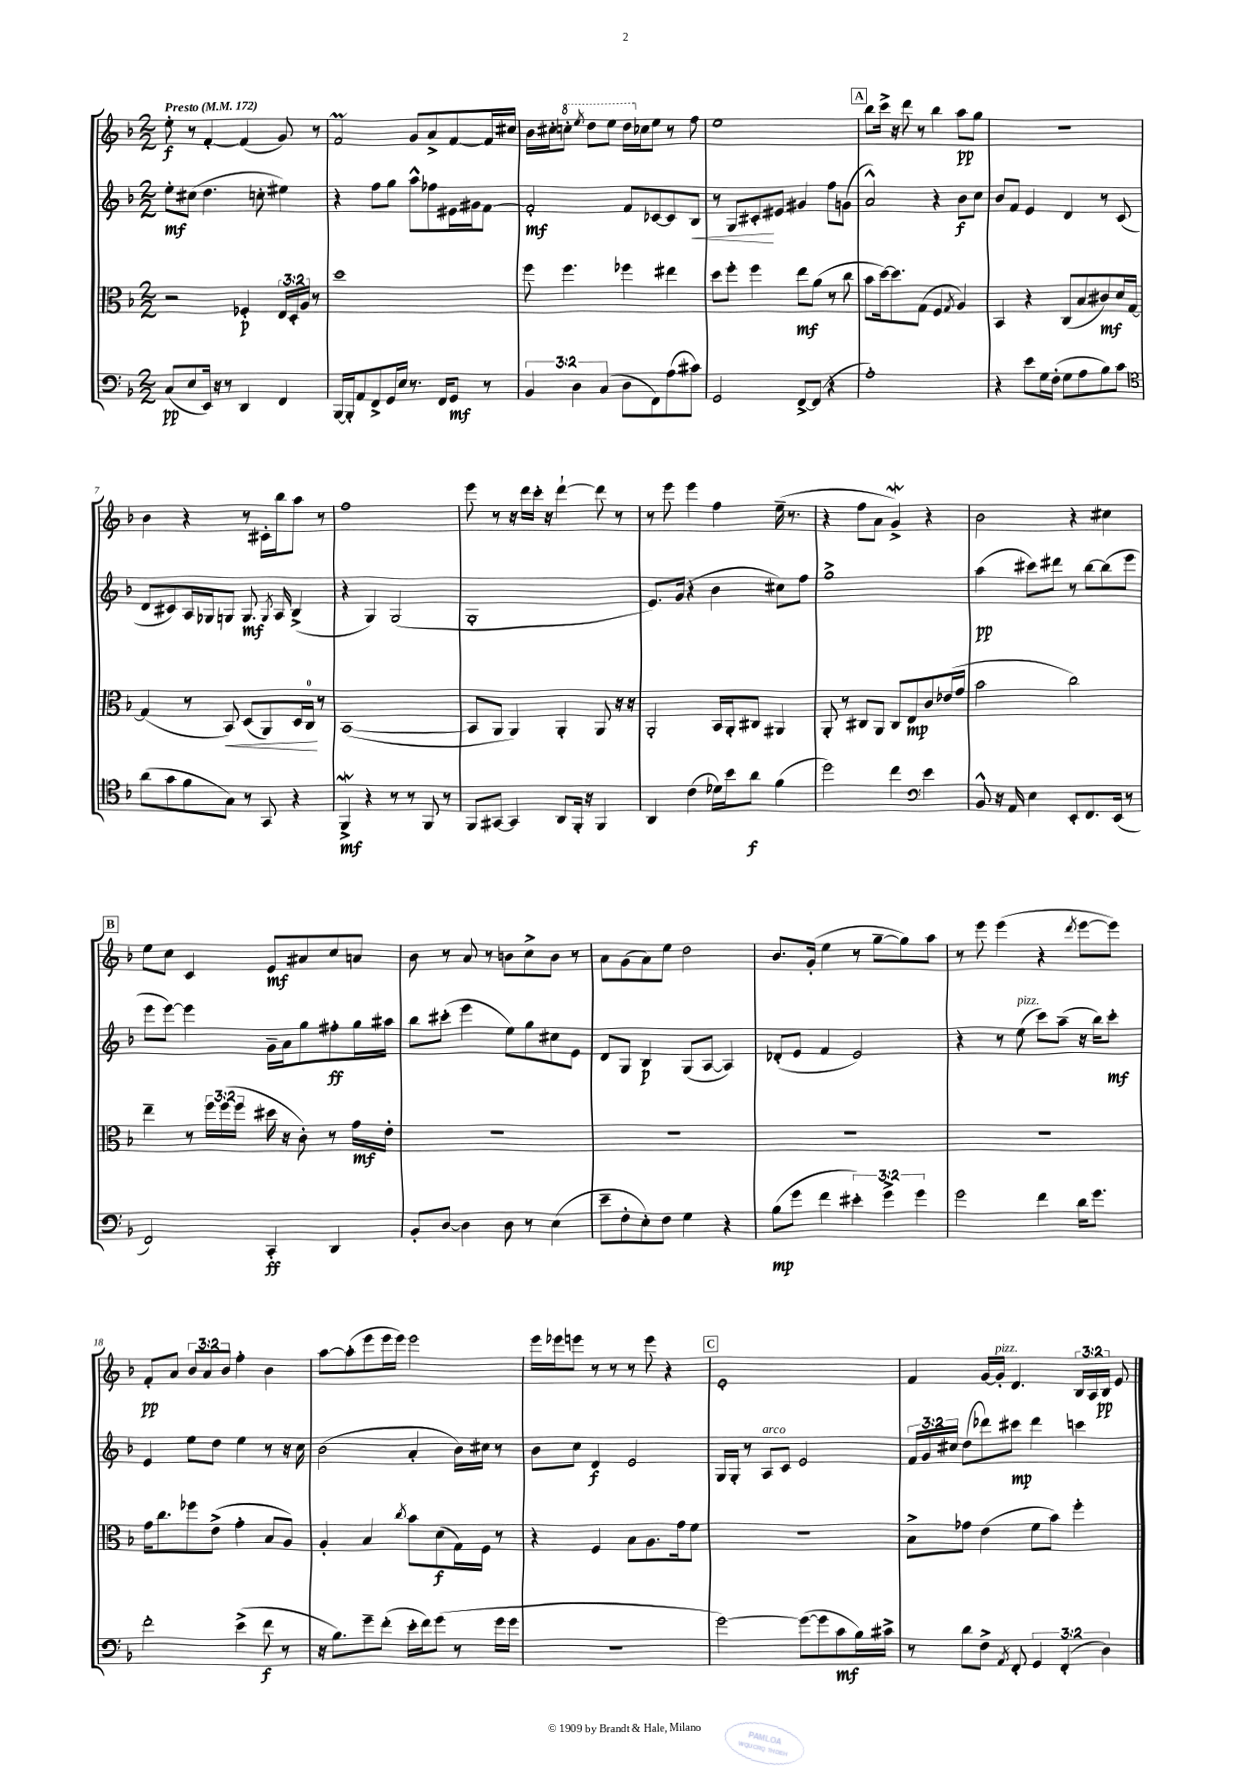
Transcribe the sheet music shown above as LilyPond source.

<<
\new StaffGroup <<
\new Staff = "s0" {
    \clef treble \key f \major \numericTimeSignature \time 2/2 \override Staff.TupletNumber.text = #tuplet-number::calc-fraction-text \tempo "Presto" 4 = 172
    \autoBeamOff e''8-.\f r8 f'4~-. f'4( g'8) r8 |
    f'2\prall g'8[ a'8-> f'8~ f'16 cis''16] |
    bes'16[ cis''16-. \ottava #1 c'''!8]-. \acciaccatura { e'''8 } d'''8[ e'''8] d'''16[ \ottava #0 ces''16 e''8] r8 f''8 |
    e''1 |
    \mark \markup { \box "A" } bes''8[ c'''16]-> r16 d'''8 r8 bes''4 a''8[\pp g''8] |
    r1 |
    bes'4 r4 r8 cis'16[-. bes''16 a''8] r8 |
    f''1 |
    e'''8 r8 r16 d'''16[ c'''16]-. r16 d'''4~-! d'''8 r8 |
    r8 e'''8 e'''4 f''4 e''16--( r8. |
    r4 f''8[ a'8] g'4->\mordent) r4 |
    bes'2 r4 cis''4 |
    \mark \markup { \box "B" } e''8[ c''8] c'4 e'8[\mf ais'8 c''8 a'8] |
    bes'8 r8 a'8 r8 b'8[ c''8-> b'8] r8 |
    a'8[ g'8( a'8) e''8] d''2 |
    bes'8.[ g'16]-.( e''4 r8 g''8[~-- g''8) a''8] |
    r8 e'''8 e'''4( r4 \acciaccatura { d'''8 } e'''8[~ e'''8]) |
    f'8[-.\pp a'8] \tuplet 3/2 { bes'8[ a'8 bes'8] } f''4-. bes'4 |
    a''8[~ a''8-.( e'''8 e'''16 e'''16]) e'''2 |
    e'''16[ ees'''16 e'''8] r8 r8 r8 e'''8 r4 |
    \mark \markup { \box "C" } e'1-. |
    f'4 g'16[~ g'16]-.^\markup { \italic "pizz." } d'4. \tuplet 3/2 { bes16[ a16 bes16]\pp } e'8 \bar "|." |
}
\new Staff = "s1" {
    \clef treble \key f \major \numericTimeSignature \time 2/2 \override Staff.TupletNumber.text = #tuplet-number::calc-fraction-text
    \autoBeamOff e''8[-.\mf cis''8]( d''4. c''8-. eis''4) |
    r4 f''8[ g''8] a''8[-^ fes''8 eis'16 gis'16 f'8]~ |
    f'2-.\mf f'8[ ces'8~ ces'8 bes8]\< |
    r8 g8[ cis'8-.\! eis'8] gis'4 f''8[ g'8]( |
    \mark \markup { \box "A" } a'2-^) r4 bes'8[\f c''8] |
    bes'8[ f'8] e'4 d'4 r8 c'8( |
    d'8[ cis'8) a16 ges16 g8] g8.\mf \acciaccatura { g8 } a16 bes4->( |
    r4 g4) g2( |
    g1-. |
    e'8.[) g'16]( r4 bes'4 cis''8[) f''8] |
    g''1-> |
    a''4\pp( cis'''8[) dis'''8] r8 bes''8[~ bes''8( e'''8] |
    \mark \markup { \box "B" } e'''8[ e'''8]~) e'''4 g'16[-- a'16 g''8 fis''8-.\ff g''16 ais''16] |
    bes''8[ cis'''8]-.( e'''4 e''8[) g''8 cis''8 e'8] |
    d'8[ g8] bes4\p g8[( a8]~ a4) |
    des'8[-.( e'8] f'4 e'2) |
    r4 r8 e''8^\markup { \italic "pizz." }( c'''8[) a''8]--( r16 bes''16[) c'''8]-.\mf |
    e'4 e''8[ d''8] e''4 r8 r16 c''16 |
    bes'2( a'4-. bes'16[) cis''16] r8 |
    bes'8[ c''8] d'4\f e'2 |
    \mark \markup { \box "C" } g16[ g16]-. r8 a8[^\markup { \italic "arco" } c'8] e'2 |
    \tuplet 3/2 { f'16[ g'16 cis''16] } d''8[( des'''8) cis'''8]\mp des'''4 c'''4 \bar "|." |
}
\new Staff = "s2" {
    \clef alto \key f \major \numericTimeSignature \time 2/2 \override Staff.TupletNumber.text = #tuplet-number::calc-fraction-text
    \autoBeamOff r2 fes4-.\p \tuplet 3/2 { e16[ d16-. a16] } r8 |
    d''1 |
    f''8 f''4. fes''4 eis''4 |
    d''8[ f''8]-. f''4 e''8[\mf a'8]( r8 c''8 |
    \mark \markup { \box "A" } bes'8[ d''16~) d''8. g8]( f4 \acciaccatura { g8 } a4) |
    bes,4 r4 c8[( bes8 cis'8\mf) d'16 g16]~ |
    g4( r8 bes,8\<) d8[( a,8) d16 c16]-0\! r8 |
    bes,1~( |
    bes,8[ a,8] a,4) a,4-. a,8 r16 r16 |
    a,2-. bes,16[ a,16-. cis8] ais,4 |
    a,8-. r8 cis8[ a,8] cis8[ e8\mp c'8 ees'16( g'16] |
    bes'2 c''2) |
    \mark \markup { \box "B" } e''4-- r8 \tuplet 3/2 { f''16[ f''16( f''16] } dis''16 r16 c'8-.) r8 g'16[\mf e'16]-. |
    R1 |
    R1 |
    R1 |
    R1 |
    g'16[ c''8. fes''8 e'8]->( g'4-. bes8[ a8]) |
    a4-. bes4 \acciaccatura { c''8 } bes'8[ d'8\f( g16) f16] r8 |
    r4 f4 bes8[ a8. g'16 f'8] |
    \mark \markup { \box "C" } R1 |
    bes8[-> ges'8] e'4( f'8[ bes'8]) f''4-. \bar "|." |
}
\new Staff = "s3" {
    \clef bass \key f \major \numericTimeSignature \time 2/2 \override Staff.TupletNumber.text = #tuplet-number::calc-fraction-text
    \autoBeamOff c8[\pp( e8 e,16]) r16 r8 d,4 f,4 |
    bes,,16[~ bes,,16-. a,8 f,8-> g,16 e16] r8. f,16[ g,8]\mf r8 |
    \tuplet 3/2 { bes,4 d4 c4( } d8[ f,8) a8( cis'8]) |
    g,2 f,8[~-> f,8]( r4 |
    \mark \markup { \box "A" } a1-.) |
    r4 e'8[ g16 f16]-.( g8[ a8 bes8) c'8] |
    \clef tenor a'8[( g'8 f'8 g8]) r8 g,8 r4 |
    f,4->\mordent\mf r4 r8 r8 f,8 r8 |
    f,8[ gis,8]~ gis,4 a,8[ f,16]-. r16 f,4 |
    a,4 c'4( des'16[) bes'16 a'8]\f f'4( |
    d''2) c''4 \clef bass e'4 |
    bes,8-^ r16 a,16 e4 e,8[-. f,8. e,16]( r8 |
    \mark \markup { \box "B" } f,2) c,4-.\ff d,4 |
    bes,8[-. d8]~ d4 d8 r8 e4( |
    e'8[-- f8-. e8-.) f8] g4 r4 |
    bes8[\mp( g'8] f'4 \tuplet 3/2 { eis'4-.) g'4-> g'4 } |
    g'2 f'4 d'16[ g'8.] |
    f'2-. e'4->( f'8\f r8 |
    r16 bes8.[) g'8-- f'8]-.( e'16[-. f'16) g'8]( r8 g'16[ g'16] |
    r1 |
    \mark \markup { \box "C" } g'2~) g'8[~( g'8 c'8\mf bes16) cis'16]-> |
    r8 d'8[ f8]-> \acciaccatura { a,8 } f,8-. \tuplet 3/2 { g,4 f,4-.( d4) } \bar "|." |
}
>>
>>
